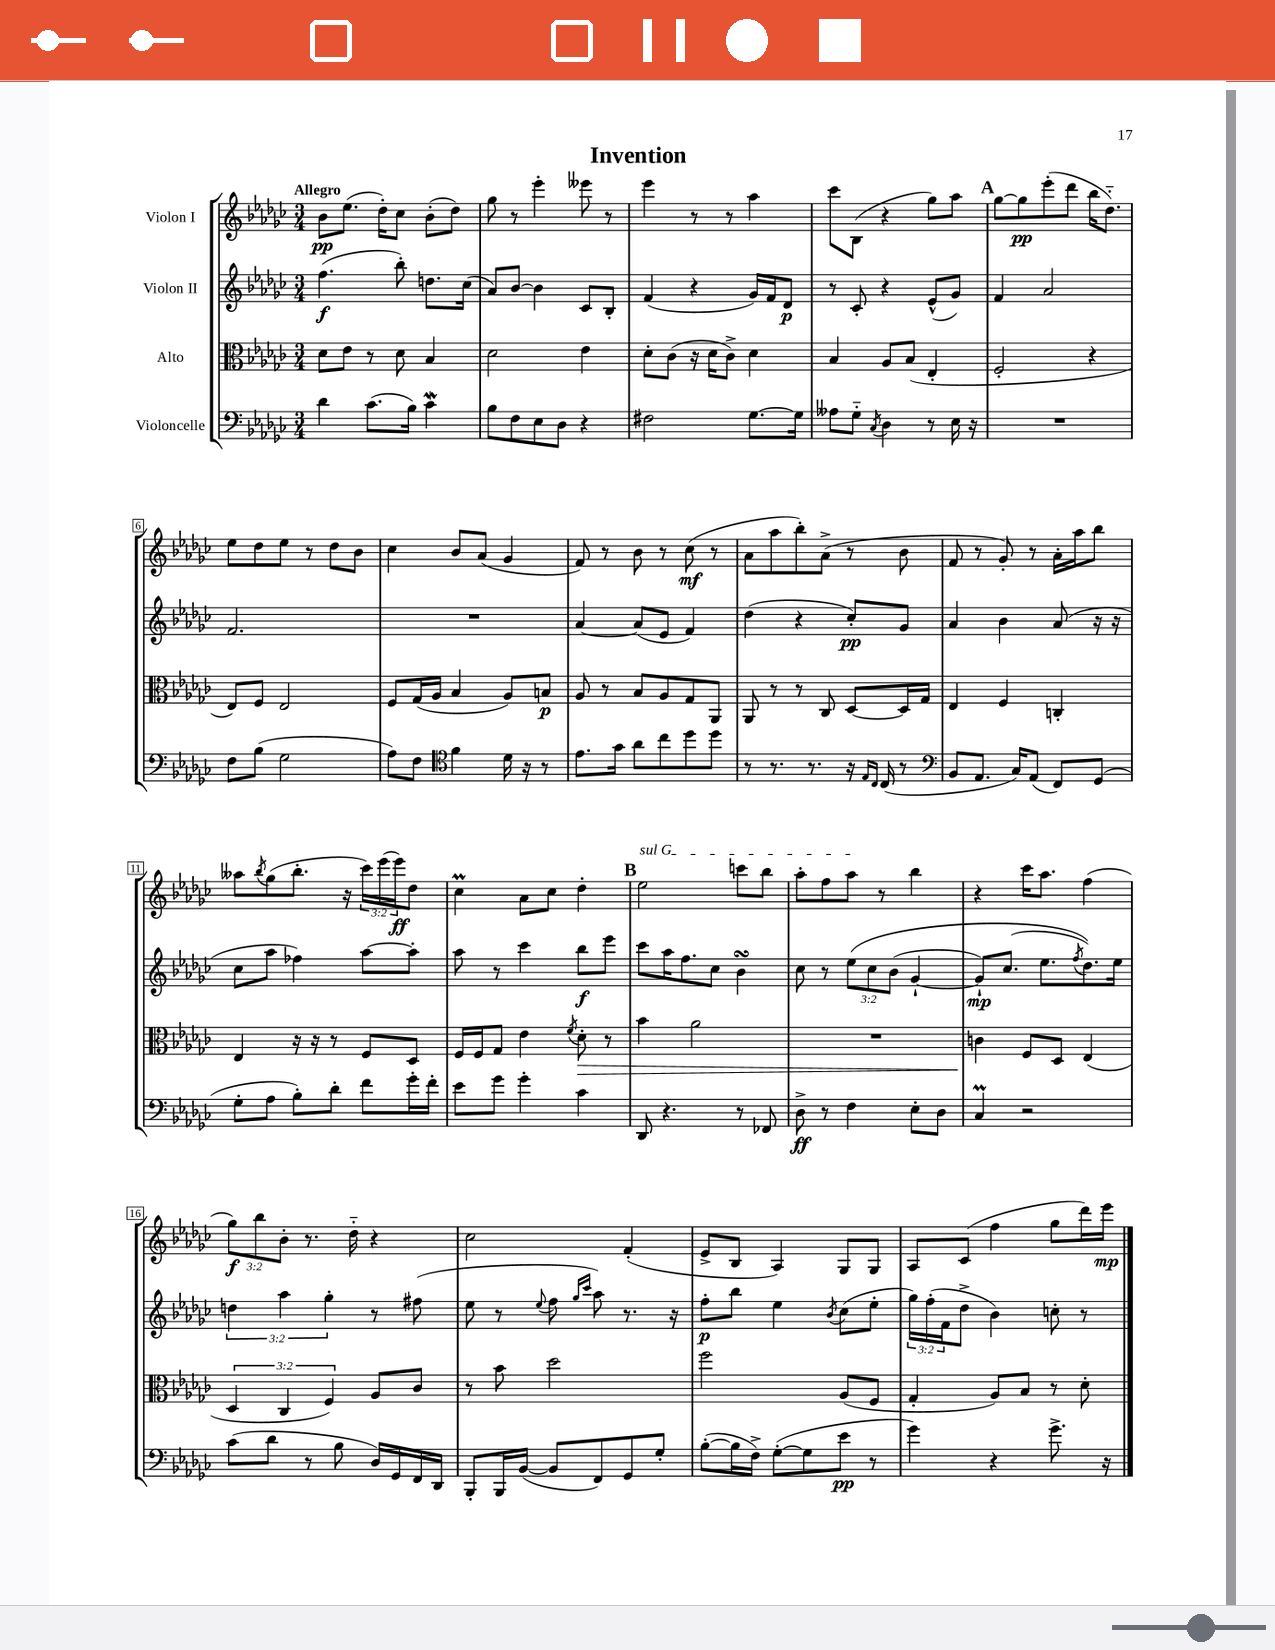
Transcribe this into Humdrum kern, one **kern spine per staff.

**kern	**dynam	**kern	**dynam	**kern	**dynam	**kern	**dynam
*part4	*part4	*part3	*part3	*part2	*part2	*part1	*part1
*staff4	*staff4	*staff3	*staff3	*staff2	*staff2	*staff1	*staff1
*I"Violoncelle	*	*I"Alto	*	*I"Violon II	*	*I"Violon I	*
*clefF4	*	*clefC3	*	*clefG2	*	*clefG2	*
*k[b-e-a-d-g-c-]	*	*k[b-e-a-d-g-c-]	*	*k[b-e-a-d-g-c-]	*	*k[b-e-a-d-g-c-]	*
*M3/4	*	*M3/4	*	*M3/4	*	*M3/4	*
=1	=1	=1	=1	=1	=1	=1	=1
!	!	!	!	!	!	!LO:TX:a:B:t=Allegro	!
4d-\	.	8d-\L	.	(4.ff\	f	8b-\L	pp
.	.	8e-\J	.	.	.	(8.ee-\J	.
(8.c-\L	.	8r	.	.	.	.	.
.	.	.	.	.	.	16dd-'\KL)	.
.	.	8d-\	.	8bb-'\)	.	8cc-\J	.
16B-\Jk)	.	.	.	.	.	.	.
4c-w\	.	4B-/	.	8.ddn\L	.	(8b-'\L	.
.	.	.	.	.	.	8dd-\J)	.
.	.	.	.	(16cc-\Jk	.	.	.
=2	=2	=2	=2	=2	=2	=2	=2
8B-\L	.	2d-\	.	8a-/L)	.	8gg-\	.
8F\	.	.	.	[8b-/J	.	8r	.
8E-\	.	.	.	4b-\]	.	4eee-'\	.
8D-\J	.	.	.	.	.	.	.
4r	.	4e-\	.	8c-/L	.	8eee--X\	.
.	.	.	.	8B-'/J	.	8r	.
=3	=3	=3	=3	=3	=3	=3	=3
2F#X\	.	8d-'\L	.	(4f/	.	4eee-\	.
.	.	(8c-\J	.	.	.	.	.
.	.	16r	.	4r	.	8r	.
.	.	16d-\KL	.	.	.	.	.
.	.	8c-^\J)	.	.	.	8r	.
[8.G-\L	.	4d-\	.	16g-/LL)	.	4aa-\	.
.	.	.	.	16f/J	.	.	.
.	.	.	.	8d-/J	p	.	.
16G-\Jk]	.	.	.	.	.	.	.
=4	=4	=4	=4	=4	=4	=4	=4
8A--X\L	.	4B-/	.	8r	.	8ccc-\L	.
8G-\J	.	.	.	8c-'/	.	(8B-\J	.
8qC-/	.	.	.	.	.	.	.
4D-\	.	8A-/L	.	4r	.	4r	.
.	.	(8B-/J	.	.	.	.	.
8r	.	4E-'/	.	(8e-^^/L	.	8gg-\L)	.
16E-\	.	.	.	8g-/J)	.	8aa-\J	.
16r	.	.	.	.	.	.	.
!!LO:REH:place=s1:t=A
=5	=5	=5	=5	=5	=5	=5	=5
2.r	.	2F'/	.	4f/	.	[8gg-\L	.
.	.	.	.	.	.	8gg-\]	pp
.	.	.	.	2a-/	.	(8eee-'\	.
.	.	.	.	.	.	8ddd-\J	.
.	.	4r	.	.	.	16bb-\KL	.
.	.	.	.	.	.	8.dd-\J)	.
!!LO:LB:g=z
=6	=6	=6	=6	=6	=6	=6	=6
8F\L	.	8E-/L)	.	2.f/	.	8ee-\L	.
(8B-\J	.	8F/J	.	.	.	8dd-\	.
2G-\	.	2E-/	.	.	.	8ee-\J	.
.	.	.	.	.	.	8r	.
.	.	.	.	.	.	8dd-\L	.
.	.	.	.	.	.	8b-\J	.
=7	=7	=7	=7	=7	=7	=7	=7
8A-\L)	.	8F/L	.	2.r	.	4cc-\	.
8F\J	.	(16G-/L	.	.	.	.	.
.	.	16A-/JJ	.	.	.	.	.
*clefC4	*	*	*	*	*	*	*
4f\	.	4B-/	.	.	.	8b-/L	.
.	.	.	.	.	.	(8a-/J	.
16d-\	.	8A-/L)	.	.	.	4g-/	.
16r	.	.	.	.	.	.	.
8r	.	8Bn/J	p	.	.	.	.
=8	=8	=8	=8	=8	=8	=8	=8
8.e-\L	.	8A-/	.	[4a-/	.	8f/)	.
.	.	8r	.	.	.	8r	.
16g-\Jk	.	.	.	.	.	.	.
8a-\L	.	8B-/L	.	(8a-/L]	.	8b-\	.
8cc-\	.	8A-/	.	8e-/J	.	8r	.
8dd-\	.	8G-/	.	4f/)	.	(8cc-\	mf
8dd-\J	.	8AA-/J	.	.	.	8r	.
=9	=9	=9	=9	=9	=9	=9	=9
8r	.	8AA-/	.	(4dd-\	.	8a-\L	.
8.r	.	8r	.	.	.	8aa-\	.
.	.	8r	.	4r	.	8bb-'\)	.
8.r	.	.	.	.	.	.	.
.	.	8C-/	.	.	.	(8a-^\J	.
16r	.	[8D-/L	.	8cc-'/L)	pp	8r	.
16qqE-/LL	.	.	.	.	.	.	.
16qqC-/JJ	.	.	.	.	.	.	.
(16C-/	.	.	.	.	.	.	.
8r	.	16D-/L]	.	8g-/J	.	8b-\	.
.	.	16G-/JJ	.	.	.	.	.
=10	=10	=10	=10	=10	=10	=10	=10
*clefF4	*	*	*	*	*	*	*
8BB-/L	.	4E-/	.	4a-/	.	8f/	.
8.AA-/J	.	.	.	.	.	8r	.
.	.	4F/	.	4b-\	.	8g-'/)	.
16C-/KL)	.	.	.	.	.	.	.
(8AA-/J	.	.	.	.	.	8r	.
8FF/L)	.	4Cn'/	.	(8a-/	.	16a-'\LL	.
.	.	.	.	.	.	16aa-\J	.
(8GG-/J	.	.	.	16r	.	8bb-\J	.
.	.	.	.	16r	.	.	.
!!LO:LB:g=z
=11	=11	=11	=11	=11	=11	=11	=11
8G-'\L	.	4E-/	.	8cc-\L	.	8aa--X\L	.
.	.	.	.	.	.	8qbb-/	.
8A-\J	.	.	.	8aa-\J	.	(8gg-\	.
8B-'\L)	.	16r	.	4ff-X\)	.	8.bb-'\J	.
.	.	16r	.	.	.	.	.
8d-'\J	.	8r	.	.	.	.	.
.	.	.	.	.	.	16r	.
8f\L	.	8F/L	.	[8aa-\L	.	24ccc-\LL)	.
.	.	.	.	.	.	(24eee-\	.
.	.	.	.	.	.	24eee-\J)	ff
16g-'\L	.	8D-/J	.	8aa-'\J]	.	8dd-\J	.
16f'\JJ	.	.	.	.	.	.	.
=12	=12	=12	=12	=12	=12	=12	=12
8e-\L	.	16F/LL	.	8aa-\	.	4cc-M\	.
.	.	16F/J	.	.	.	.	.
8g-\J	.	8G-/J	.	8r	.	.	.
4g-'\	.	4e-\	.	4ccc-\	.	8a-\L	.
.	.	.	.	.	.	8cc-\J	.
.	.	8qf/	.	.	.	.	.
!	!	!	!LO:HP:b	!	!	!	!
4c-\	.	8d-'\	>	8bb-\L	f	4dd-'\	.
.	.	8r	.	8eee-\J	.	.	.
!!LO:REH:place=s1:t=B
=13	=13	=13	=13	=13	=13	=13	=13
!	!	!	!	!	!	!LO:TX:a:i:t=sul G	!
8DD-/	.	4b-\	.	8ccc-\L	.	2ee-\	.
4.r	.	.	.	16aa-\K	.	.	.
.	.	.	.	8.ff\	.	.	.
.	.	2a-\	.	.	.	.	.
.	.	.	.	8cc-\J	.	.	.
8r	.	.	.	4b-sSsS\	.	8cccn\L	.
8FF-X/	.	.	.	.	.	8bb-\J	.
=14	=14	=14	=14	=14	=14	=14	=14
8D-^\	ff	2.r	.	8cc-\	.	8aa-'\L	.
8r	.	.	.	8r	.	8ff\	.
4F\	.	.	.	(12ee-\L	.	8aa-\J	.
.	.	.	.	12cc-\	.	.	.
.	.	.	.	.	.	8r	.
.	.	.	.	(12b-\J	.	.	.
8E-'\L	.	.	.	[4g-`/	.	4bb-\	.
8D-\J	.	.	.	.	.	.	.
=15	=15	=15	=15	=15	=15	=15	=15
4C-M/	.	4cn\	.	8g-`/L])	mp	4r	.
.	.	.	.	(8.cc-/J	.	.	.
2r	.	8F/L	]	.	.	16ccc-\KL	.
.	.	.	.	8.ee-\L	.	8.aa-\J	.
.	.	8D-/J	.	.	.	.	.
.	.	.	.	8qff/	.	.	.
.	.	(4E-/	.	8.dd-\))	.	(4ff\	.
.	.	.	.	16ee-\Jk	.	.	.
!!LO:LB:g=z
=16	=16	=16	=16	=16	=16	=16	=16
(8c-\L	.	6D-/	.	6ddn\	.	12gg-\L)	f
.	.	.	.	.	.	12bb-\	.
8d-\J	.	.	.	.	.	.	.
.	.	6C-/	.	6aa-\	.	12b-'\J	.
8r	.	.	.	.	.	8.r	.
.	.	6F/)	.	6gg-'\	.	.	.
8B-\	.	.	.	.	.	.	.
.	.	.	.	.	.	16dd-\	.
16D-/LL)	.	8A-/L	.	8r	.	4r	.
16GG-/	.	.	.	.	.	.	.
16FF/	.	8c-/J	.	(8ff#X\	.	.	.
16DD-/JJ	.	.	.	.	.	.	.
=17	=17	=17	=17	=17	=17	=17	=17
8BBB-'/L	.	8r	.	8ee-\	.	2cc-\	.
16BBB-/L	.	8b-\	.	8r	.	.	.
([16BB-/JJ	.	.	.	.	.	.	.
.	.	.	.	8qqee-/	.	.	.
8BB-/L]	.	2dd-\	.	8ff\	.	.	.
.	.	.	.	16qqgg-/LL	.	.	.
.	.	.	.	16qqccc-/JJ	.	.	.
8FF/)	.	.	.	8aa-\)	.	.	.
8GG-/	.	.	.	8.r	.	(4f'/	.
8G-'/J	.	.	.	.	.	.	.
.	.	.	.	16r	.	.	.
=18	=18	=18	=18	=18	=18	=18	=18
([8B-'\L	.	2ff\	.	8ff'\L	p	8e-^/L	.
16B-\L]	.	.	.	8bb-\J	.	8B-/J	.
16F^\JJ)	.	.	.	.	.	.	.
([8G-'\L	.	.	.	4ee-\	.	4A-/)	.
8G-\]	.	.	.	.	.	.	.
.	.	.	.	8qb-/	.	.	.
8e-\J	pp	(8A-/L	.	(8cc-\L	.	8G-/L	.
8r	.	8F/J	.	8ee-'\J	.	8G-/J	.
=19	=19	=19	=19	=19	=19	=19	=19
4g-\)	.	4G-'/	.	24gg-\LL)	.	8A-/L	.
.	.	.	.	(24ff'\	.	.	.
.	.	.	.	24f\J	.	.	.
.	.	.	.	8dd-^\J	.	(8c-/J	.
4r	.	8A-/L)	.	4b-\)	.	4ff\	.
.	.	8B-/J	.	.	.	.	.
8.g-^\	.	8r	.	8ccn'\	.	8gg-\L	.
.	.	8d-'\	.	8r	.	16ddd-\L)	.
16r	.	.	.	.	.	16eee-\JJ	mp
==	==	==	==	==	==	==	==
*-	*-	*-	*-	*-	*-	*-	*-
